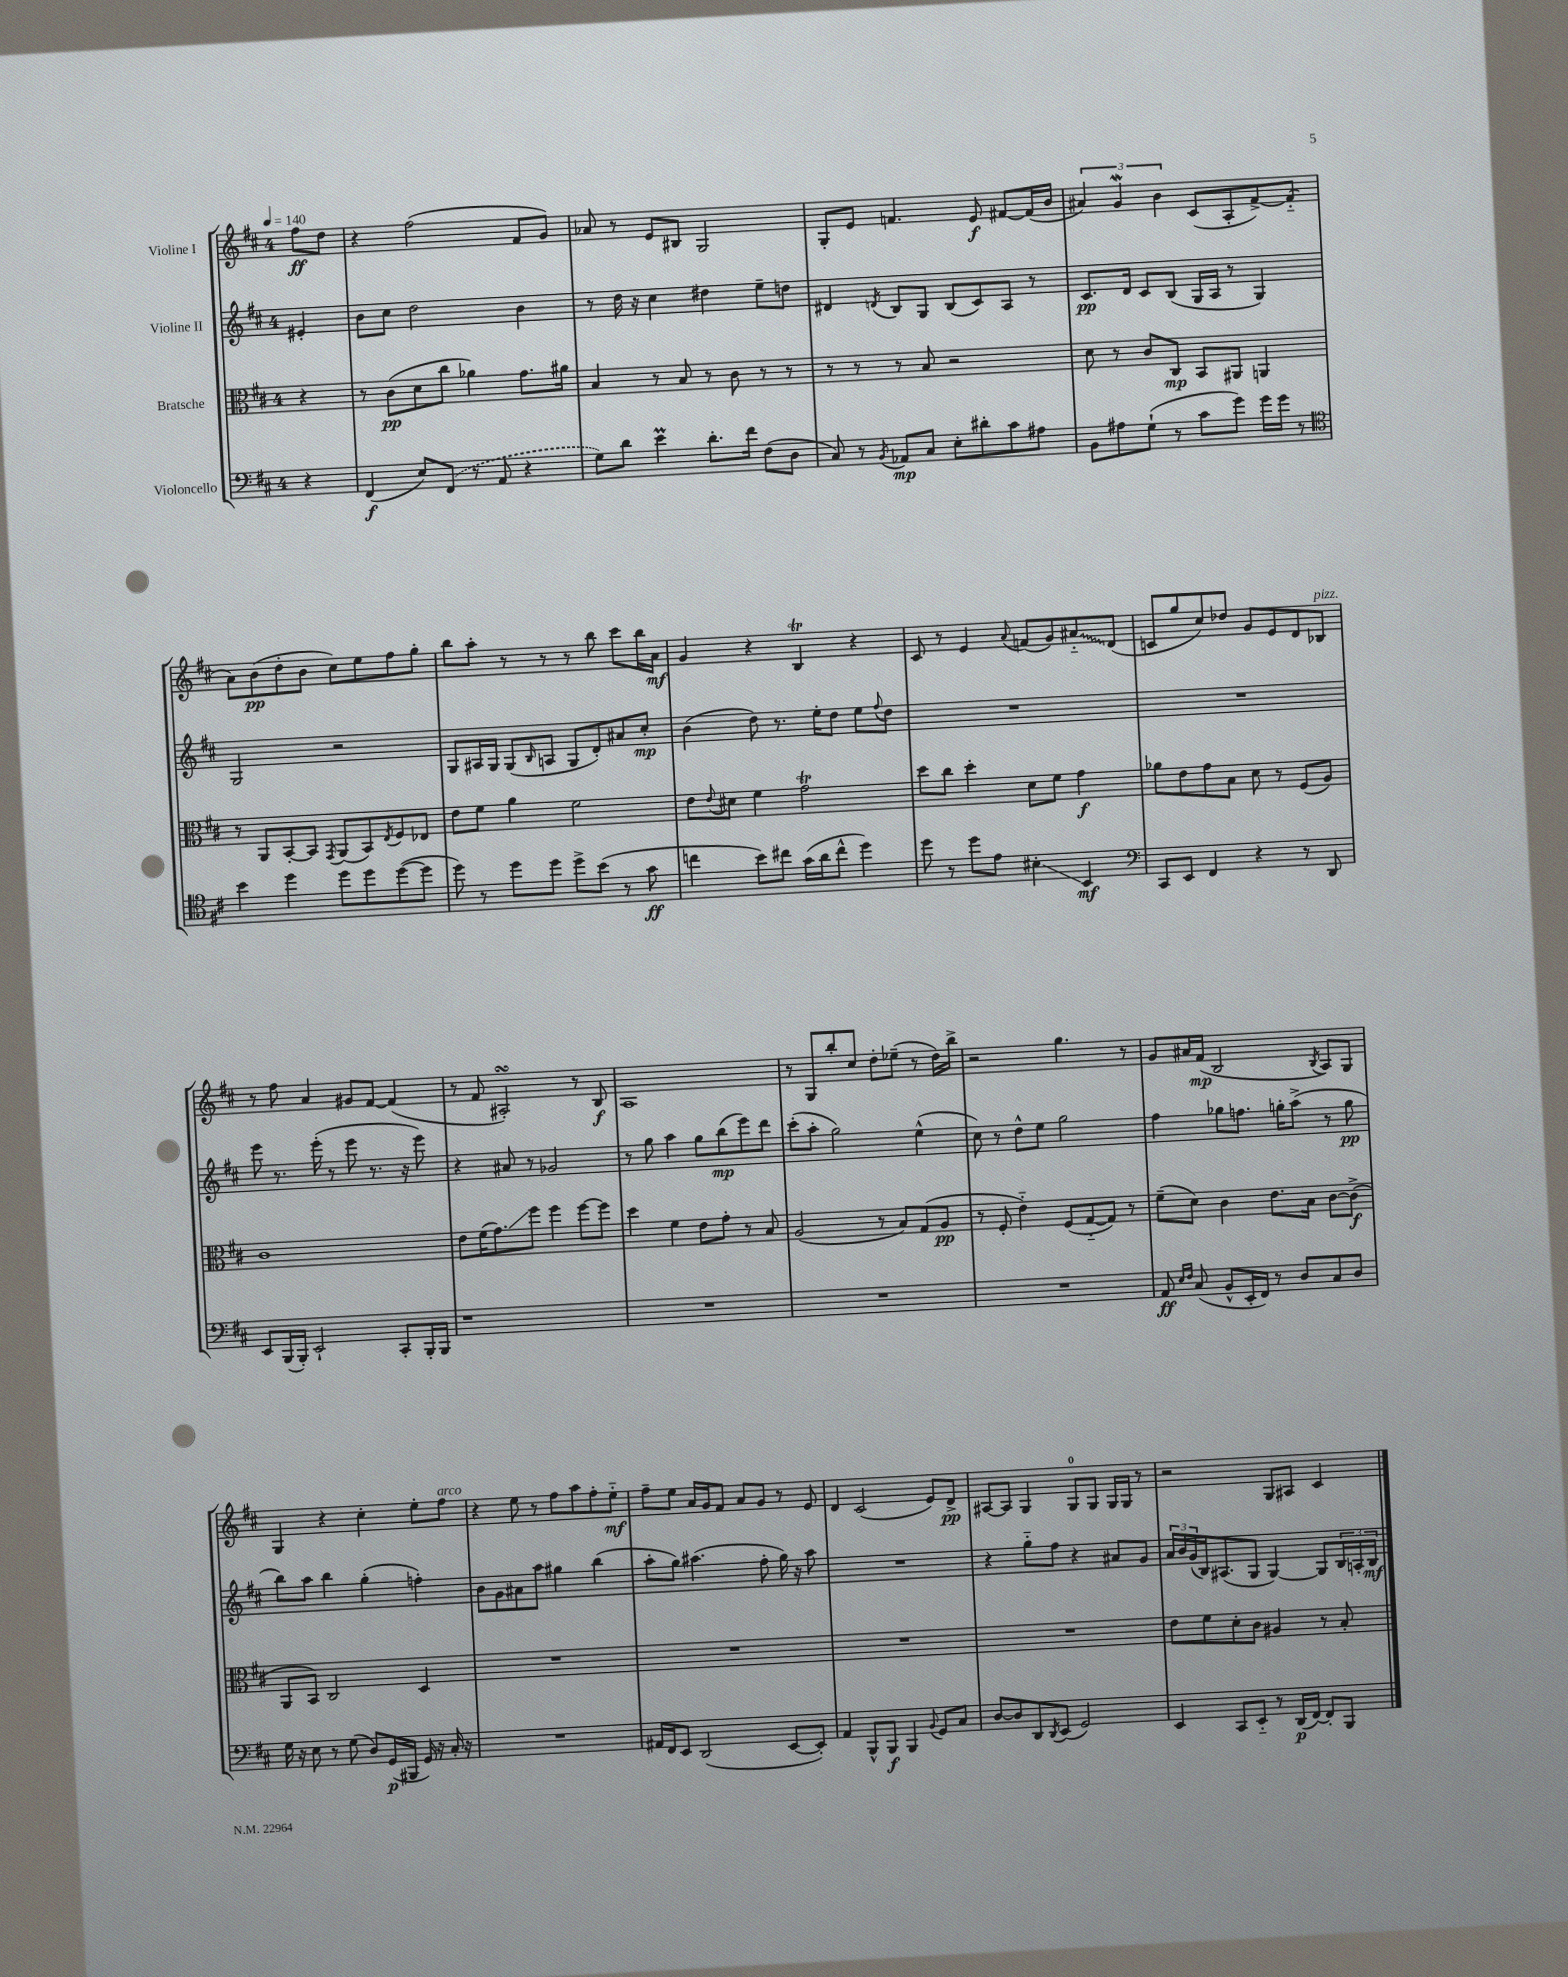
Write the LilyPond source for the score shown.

<<
\new StaffGroup <<
\new Staff = "s0" \with { instrumentName = "Violine I" } {
    \clef treble \key d \major \once \override Staff.TimeSignature.style = #'single-digit \time 4/4 \partial 4 \tempo 4 = 140
    fis''8\ff d''8 |
    r4 fis''2( fis'8 g'8) |
    aes'8 r8 e'8 bis8 g2 |
    g8-. e'8 f'4. e'8\f fis'8~ fis'16( b'16 |
    \tuplet 3/2 { ais'4) g'4\mordent b'4 } cis'8( a8-. fis'8~->) fis'8-_( |
    a'8) b'8\pp( d''8-. b'8 cis''8) e''8 fis''8 g''8-. |
    b''8 a''8-. r8 r8 r8 b''8 cis'''8 b''16 a'16\mf |
    g'4 r4 b4\trill r4 |
    cis'8 r8 e'4 \appoggiatura { a'8 } f'8( g'8) \once \override Glissando.style = #'zigzag ais'8-_\glissando d'8( |
    c'8 g''8 cis''8) des''8 g'8 e'8 d'8 bes8^\markup { \italic "pizz." } |
    r8 fis''8 a'4 gis'8 fis'8~ fis'4( |
    r8 fis'8 ais2-.\turn) r8 b8\f |
    a1 |
    r8 g8 b''8-. cis''8 d''8-. ees''8--( r8 d''16) b''16-> |
    r2 g''4. r8 |
    g'8 ais'16 fis'16\mp( b2 \acciaccatura { b8 } a8) g8 |
    g4 r4 cis''4-. e''8-. fis''8^\markup { \italic "arco" } |
    r4 e''8 r8 fis''8 a''8 fis''8-. e''8-_\mf |
    fis''8-- e''8 a'16 g'16 fis'8 a'8 g'8 r8 e'8 |
    d'4 cis'2( e'8) d'8->\pp |
    ais8~ ais8 g4 g8-0 g8 g16 g16 r8 |
    r2 g8 ais8 cis'4 \bar "|." |
}
\new Staff = "s1" \with { instrumentName = "Violine II" } {
    \clef treble \key d \major \once \override Staff.TimeSignature.style = #'single-digit \time 4/4 \partial 4
    eis'4-. |
    b'8 cis''8 d''2 b'4 |
    r8 d''16 r16 cis''4 dis''4 e''8-- d''8 |
    dis'4 \acciaccatura { d'8 } b8 g8 b8( cis'8) a8 r8 |
    cis'8.\pp d'16 cis'8 b8( g16 a16 r8 g4) |
    g2 r2 |
    g8 ais16 g16 g8( \grace { b16 } a8 g8 d'8-.) ais'8 cis''8-.\mp |
    b'4( d''8) r8. e''16-. d''8 e''8 \appoggiatura { fis''8 } d''8 |
    R1 |
    R1 |
    e'''8 r8. e'''16-.( r8 e'''8 r8. r16 e'''8) |
    r4 ais'8 r8 ges'2 |
    r8 g''8 a''4 g''8 b''8\mp( e'''8) d'''8 |
    cis'''8-.( a''8-. g''2) e''4-^( |
    cis''8) r8 d''8-^ e''8 g''2 |
    fis''4 ges''8 f''8. g''16-. a''8->( r8 g''8\pp |
    b''8) a''8 b''4 g''4-.( f''4-.) |
    b'8 g'8 ais'8 a''8 gis''4 b''4( |
    a''8-. g''8) ais''4.( fis''8-. g''16) r16 ais''8 |
    R1 |
    r4 g''8-_ fis''8 r4 ais'8 g'8 |
    \tuplet 3/2 { a'16 b'16 g'16( } b16) ais8.( g8 g4~) g8 \tuplet 3/2 { b16 a16-. b16\mf } \bar "|." |
}
\new Staff = "s2" \with { instrumentName = "Bratsche" } {
    \clef alto \key d \major \once \override Staff.TimeSignature.style = #'single-digit \time 4/4 \partial 4
    r4 |
    r8 cis'8\pp( d'8 cis''8 aes'4) g'8. ais'16 |
    b4 r8 b8 r8 cis'8 r8 r8 |
    r8 r8 r8 b8 r2 |
    d'8 r8 cis'8 cis8\mp b,8 ais,8 a,4 |
    r8 a,8 b,8~-. b,8 \acciaccatura { g,8 } a,8( b,8) \acciaccatura { e8 } fis8 ees8 |
    e'8 fis'8 a'4 fis'2 |
    e'8 \appoggiatura { e'8 } dis'8 fis'4 g'2\trill |
    d''8 cis''8 d''4-. d'8 fis'8 g'4\f |
    aes'8 e'8 g'8 b8 d'8 r8 fis8( a8) |
    cis'1 |
    e'8 fis'16( g'8.\glissando) fis''8 fis''4 fis''8~ fis''8 |
    d''4 fis'4 e'8 g'8-. r8 b8 |
    a2( r8 b8) g8( a8\pp |
    r8 fis8-. e'4-_) fis8( g8~-_ g8) r8 |
    fis'8--( d'8) cis'4 e'8. b16 cis'8~ cis'8->\f( |
    a,8 b,8) cis2 d4 |
    R1 |
    R1 |
    R1 |
    R1 |
    e'8 fis'8 d'8-. cis'8 ais4 r8 b8-. \bar "|." |
}
\new Staff = "s3" \with { instrumentName = "Violoncello" } {
    \clef bass \key d \major \once \override Staff.TimeSignature.style = #'single-digit \time 4/4 \partial 4
    r4 |
    fis,4\f( e8) \once \slurDashed fis,8( r8 a,8 r4 |
    g8) d'8 e'4\prall d'8.-. fis'16 fis8( d8 |
    cis8) r8 \acciaccatura { b,8 } aes,8\mp cis8 e8-. dis'8-. cis'8 ais8 |
    b,8 ais8 g8-!( r8 cis'8 g'8) g'16 g'16 r8 |
    \clef tenor b'4 d''4 d''8 d''8 d''8~( d''8 |
    d''8) r8 d''8 d''8 d''8-> b'8( r8 g'8\ff |
    c''4 b'8) cis''8 g'16( a'16 cis''8-^ d''4) |
    d''8 r8 d''8 e'8 bis4-.\glissando b,4\mf |
    \clef bass cis,8 e,8 fis,4 r4 r8 d,8 |
    e,8 b,,16( b,,16-.) e,2-! cis,8-. b,,16-. b,,16 |
    r1 |
    R1 |
    R1 |
    R1 |
    a,8\ff \grace { e16 fis16 } cis8( b,8-^ e,16-. fis,16) r8 d8 cis8 d8 |
    g16 r16 e8 r8 g8( d8) g,16\p( bis,,16 g,16) r16 cis16-. r16 |
    R1 |
    ais,16 fis,16 e,8 d,2( e,8~ e,8-.) |
    a,4 b,,8-^ b,,8\f b,,4 \appoggiatura { b,8 } g,8 cis8 |
    d8~ d8 d,8 \acciaccatura { d,8 } e,8( g,2) |
    e,4 cis,8 e,8-_ r8 d,16\p( fis,16~) fis,8-. b,,8 \bar "|." |
}
>>
>>
\layout { \context { \Score \remove "Bar_number_engraver" } }
